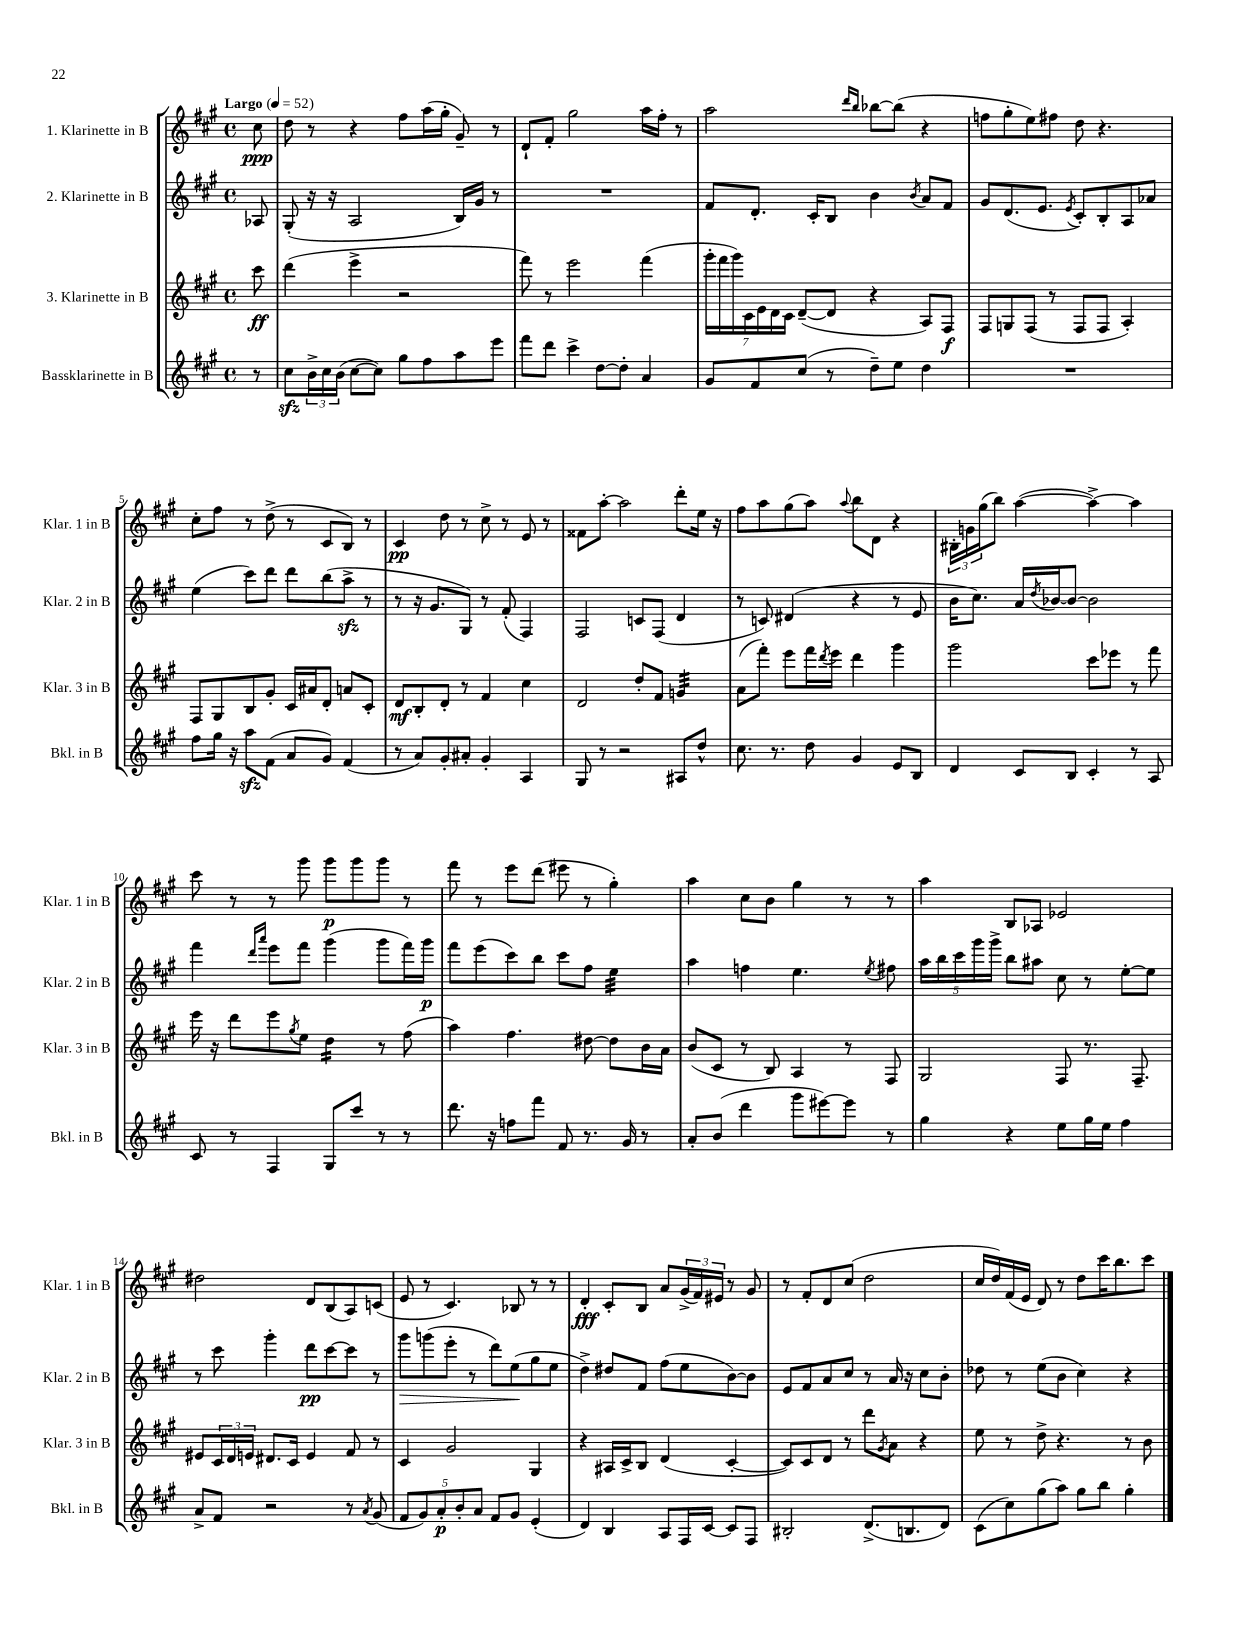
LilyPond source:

<<
\new StaffGroup <<
\new Staff = "s0" \with { instrumentName = "1. Klarinette in B" shortInstrumentName = "Klar. 1 in B" } {
    \clef treble \key a \major \defaultTimeSignature \time 4/4 \partial 8 \tempo "Largo" 4 = 52
    cis''8\ppp |
    d''8 r8 r4 fis''8 a''16( gis''16-. gis'8--) r8 |
    d'8-! fis'8-. gis''2 a''16 fis''16-. r8 |
    a''2 \grace { d'''16 b''16 } bes''8~ bes''8( r4 |
    f''8 gis''8-. e''8) fis''8 d''8 r4. |
    cis''8-. fis''8 r8 d''8->( r8 cis'8 b8) r8 |
    cis'4\pp d''8 r8 cis''8-> r8 e'8 r8 |
    fisis'8 a''8~-. a''2 d'''8-. e''16 r16 |
    fis''8 a''8 gis''8( a''8) \appoggiatura { a''8 } b''8 d'8 r4 |
    \tuplet 3/2 { bis16-. g'16 gis''16( } b''8) a''4~( a''4~->) a''4 |
    cis'''8 r8 r8 gis'''8 gis'''8\p gis'''8 gis'''8 r8 |
    fis'''8 r8 e'''8 d'''8( eis'''8 r8 gis''4-.) |
    a''4 cis''8 b'8 gis''4 r8 r8 |
    a''4 b8 aes8 ees'2 |
    dis''2 d'8 b8( a8) c'8( |
    e'8 r8 cis'4.) bes8 r8 r8 |
    d'4-.\fff cis'8-. b8 a'8 \tuplet 3/2 { gis'16->( fis'16) eis'16 } r8 gis'8 |
    r8 fis'8-. d'8 cis''8( d''2 |
    cis''16 d''16) fis'16( e'16 d'8) r8 d''8 cis'''16 b''8. cis'''8 \bar "|." |
}
\new Staff = "s1" \with { instrumentName = "2. Klarinette in B" shortInstrumentName = "Klar. 2 in B" } {
    \clef treble \key a \major \defaultTimeSignature \time 4/4 \partial 8
    aes8 |
    gis8-.( r16 r16 a2 b16) gis'16 r8 |
    R1 |
    fis'8 d'8.-. cis'16-. b8 b'4 \acciaccatura { b'8 } a'8 fis'8 |
    gis'8 d'8.( e'8. \acciaccatura { e'8 } cis'8-.) b8-. a8 aes'8 |
    e''4( cis'''8) d'''8 d'''8 b''8( a''8->\sfz r8 |
    r8 r16 gis'8. gis8) r8 fis'8-.( fis4) |
    fis2 c'8 fis8( d'4 |
    r8 c'8) dis'4( r4 r8 e'8 |
    b'16 cis''8.) a'16 \acciaccatura { d''8 } bes'16~ bes'8~ bes'2 |
    fis'''4 \grace { d'''16 a'''16 } e'''8 fis'''8 gis'''4( gis'''8 fis'''16) gis'''16\p |
    fis'''8 e'''8( cis'''8) b''8 cis'''8 fis''8 e''4:32 |
    a''4 f''4 e''4. \acciaccatura { e''8 } fis''8 |
    \tuplet 5/4 { a''16 b''16 cis'''16 gis'''16 gis'''16-> } b''8 ais''8 cis''8 r8 e''8~-. e''8 |
    r8 cis'''8 gis'''4-. d'''8\pp cis'''8~ cis'''8 r8 |
    gis'''8\> g'''8( e'''8-. r8 d'''8) e''8\!( gis''8 e''8 |
    d''4->) dis''8 fis'8 fis''8( e''8 b'8~) b'8 |
    e'8 fis'8 a'8 cis''8 r8 a'16 r16 cis''8 b'8-. |
    des''8 r8 e''8( b'8 cis''4) r4 \bar "|." |
}
\new Staff = "s2" \with { instrumentName = "3. Klarinette in B" shortInstrumentName = "Klar. 3 in B" } {
    \clef treble \key a \major \defaultTimeSignature \time 4/4 \partial 8
    cis'''8\ff |
    d'''4( e'''4-> r2 |
    fis'''8) r8 e'''2 fis'''4( |
    \tuplet 7/4 { gis'''16-. fis'''16 gis'''16) cis'16 e'16 d'16 cis'16 } d'8~--( d'8 r4 a8) fis8\f |
    fis8 g8 fis8( r8 fis8 fis8 a4-.) |
    fis8 gis8 b8 gis'8-. cis'16 ais'16 d'8-. a'8 cis'8-. |
    d'8\mf b8-. d'8-. r8 fis'4 cis''4 |
    d'2 d''8-. fis'8 g'4:32 |
    a'8( fis'''8-.) e'''8 fis'''16 \acciaccatura { d'''8 } e'''16 d'''4 gis'''4 |
    gis'''2 cis'''8 ees'''8 r8 fis'''8 |
    e'''16 r16 d'''8 e'''8 \acciaccatura { gis''8 } e''8 d''4:16 r8 fis''8( |
    a''4) fis''4. dis''8~ dis''8 b'16 a'16 |
    b'8( cis'8 r8 b8) a4 r8 fis8 |
    gis2 fis8 r8. fis8.-- |
    eis'8 \tuplet 3/2 { cis'16 d'16 e'16 } dis'8. cis'16 e'4 fis'8 r8 |
    cis'4 gis'2 gis4 |
    r4 ais16 cis'16-> b8 d'4( cis'4~-. |
    cis'8) cis'8 d'8 r8 d'''8 \acciaccatura { gis'8 } a'8 r4 |
    e''8 r8 d''8-> r4. r8 b'8 \bar "|." |
}
\new Staff = "s3" \with { instrumentName = "Bassklarinette in B" shortInstrumentName = "Bkl. in B" } {
    \clef treble \key a \major \defaultTimeSignature \time 4/4 \partial 8
    r8 |
    cis''8\sfz \tuplet 3/2 { b'16-> cis''16 b'16( } cis''8~ cis''8) gis''8 fis''8 a''8 e'''8 |
    fis'''8 d'''8 cis'''4-> d''8~ d''8-. a'4 |
    gis'8 fis'8 cis''8( r8 d''8--) e''8 d''4 |
    R1 |
    fis''8 gis''16 r16 a''8\sfz fis'8( a'8 gis'8) fis'4( |
    r8 a'8) gis'8-. ais'8-. gis'4-. a4 |
    gis8 r8 r2 ais8 d''8-^ |
    cis''8. r8. d''8 gis'4 e'8 b8 |
    d'4 cis'8 b8 cis'4-. r8 a8 |
    cis'8 r8 fis4 gis8 cis'''8 r8 r8 |
    d'''8. r16 f''8 fis'''8 fis'8 r8. gis'16 r8 |
    a'8-. b'8( d'''4 gis'''8 eis'''8~) eis'''8 r8 |
    gis''4 r4 e''8 gis''16 e''16 fis''4 |
    a'8-> fis'8 r2 r8 \acciaccatura { a'8 } gis'8( |
    \tuplet 5/4 { fis'8 gis'8) a'8-.\p b'8-. a'8 } fis'8 gis'8 e'4-.( |
    d'4) b4 a8 fis16 cis'16~ cis'8 fis8 |
    bis2-. d'8.->( b8. d'8) |
    cis'8( cis''8) gis''8( a''8) gis''8 b''8 gis''4-. \bar "|." |
}
>>
>>
